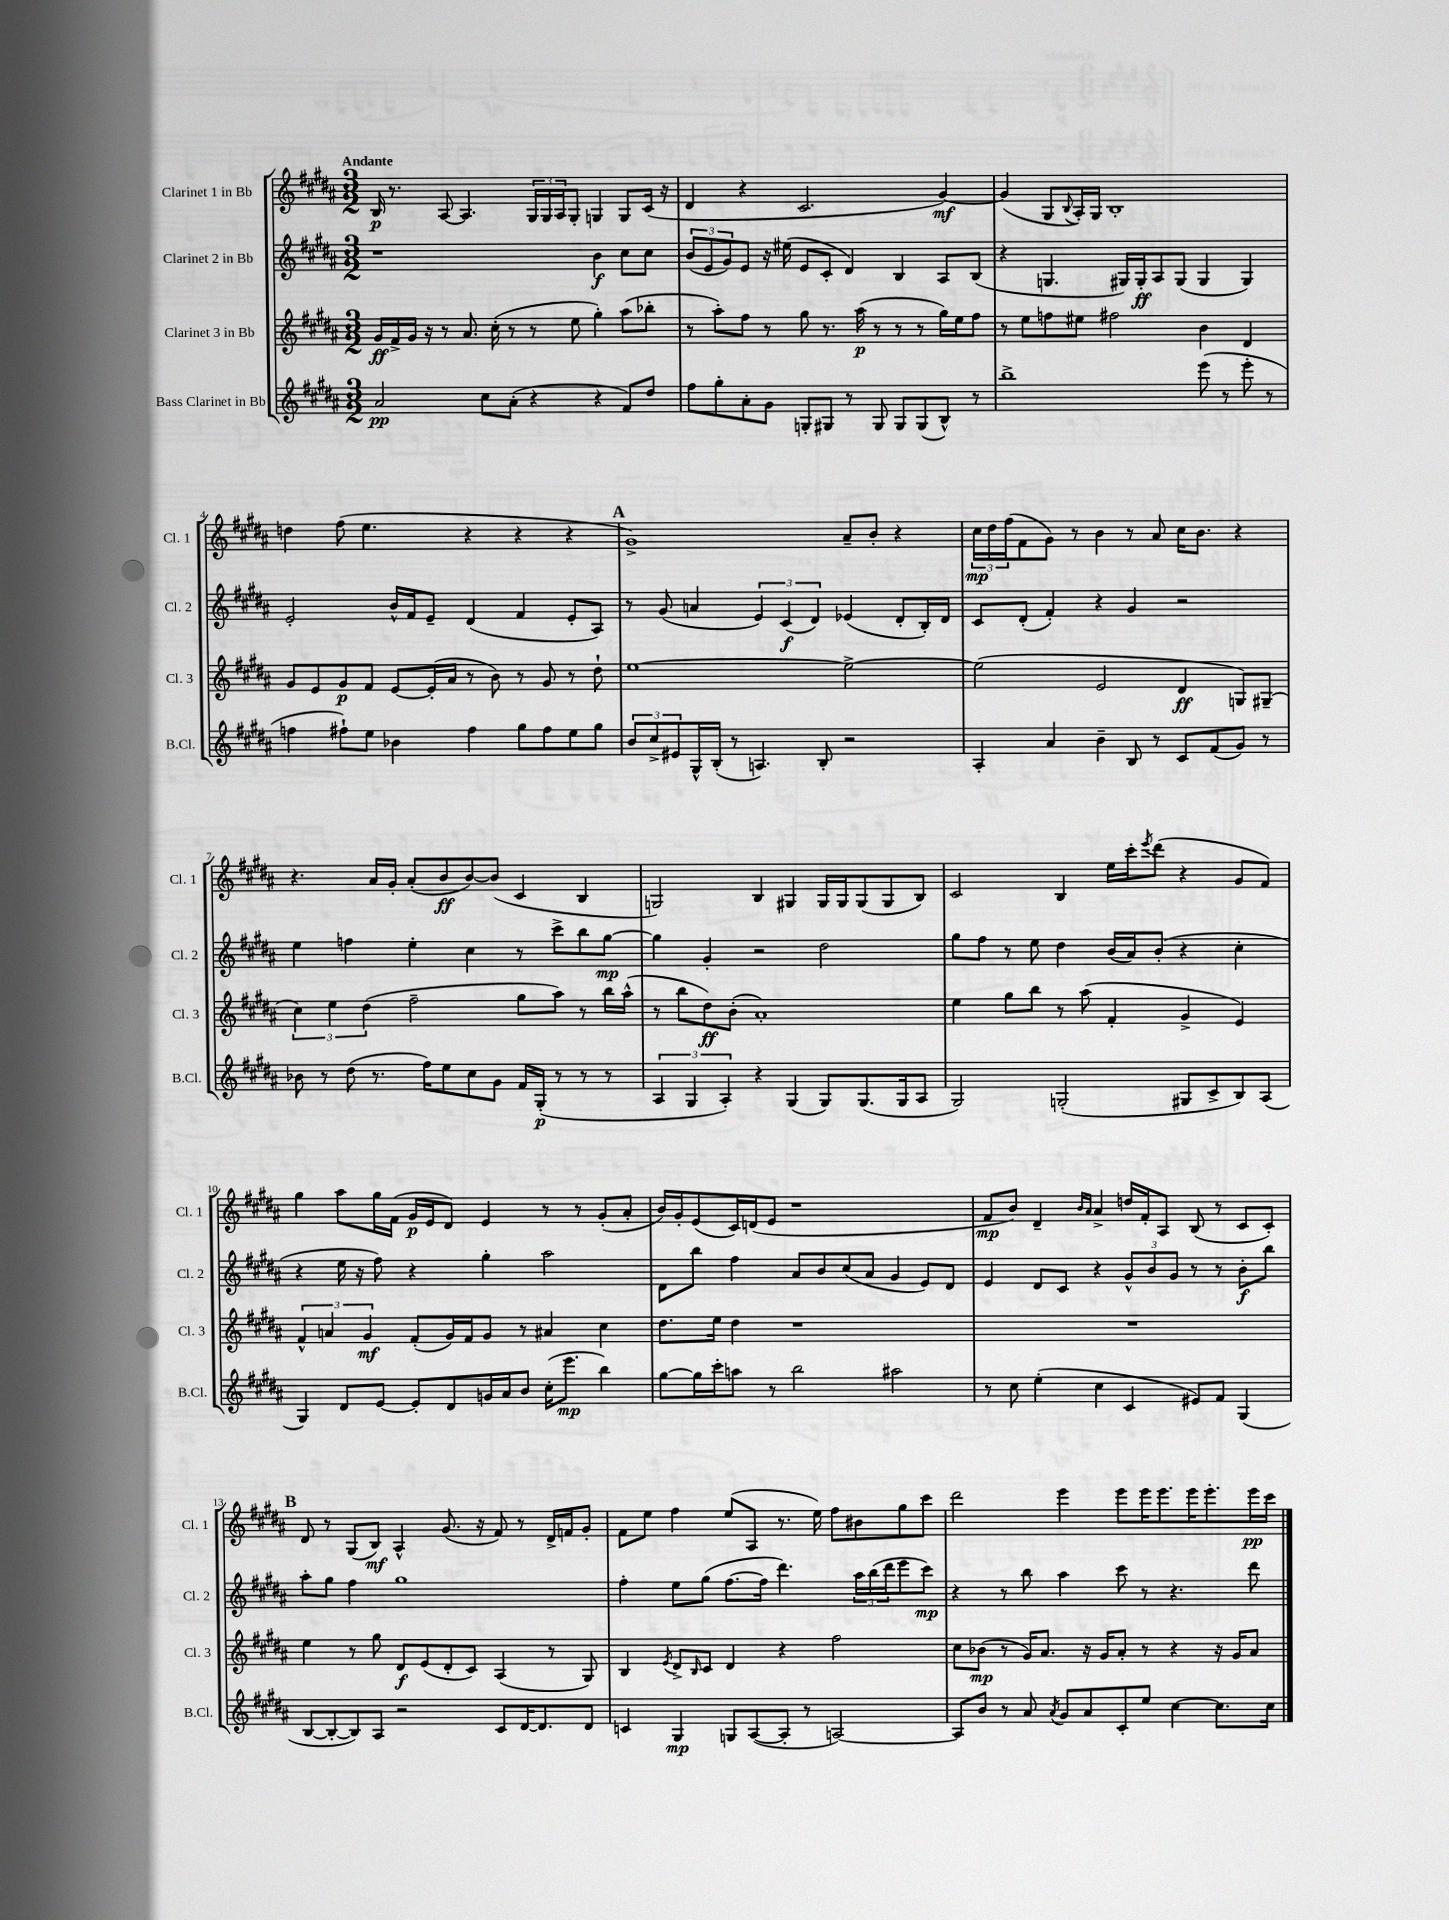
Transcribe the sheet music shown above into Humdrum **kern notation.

**kern	**kern	**kern	**kern
*staff4	*staff3	*staff2	*staff1
*clefG2	*clefG2	*clefG2	*clefG2
*k[f#c#g#d#a#]	*k[f#c#g#d#a#]	*k[f#c#g#d#a#]	*k[f#c#g#d#a#]
*M3/2	*M3/2	*M3/2	*M3/2
2a#	16g#	1r	16B
.	16f#^	.	8.r
.	16g#	.	.
.	16r	.	.
.	8r	.	[8A#
.	8.a#	.	4.A#]
8cc#	.	.	.
.	(16cc#'	.	.
(8a#'	8r	.	.
4r	8r	.	24G#
.	.	.	24G#
.	.	.	24A#
.	8ee	.	8G#'
4r	4gg#')	4b	4G
8f#)	(8aa#	8cc#	8G
8dd#	8bb-'	8cc#	(16c#
.	.	.	16r
=	=	=	=
8ff#	8r	(12b	4d#
.	.	12e	.
8gg#'	8aa#')	.	.
.	.	12g#)	.
8a#'	8ff#	8e	4r
8g#	8r	16r	.
.	.	(16ee#	.
8G'	8gg#	8e	2.c#
8G#	8.r	8c#'	.
8r	.	4d#)	.
.	(16aa#	.	.
8G#	8r	.	.
8G#	8r	4B	.
(8G#	8r	.	.
8B^^)	16gg#)	8A#	[4g#)
.	16ee	.	.
8r	8ff#	(8B	.
=	=	=	=
1bb^	8r	4r	(4g#]
.	8ee	.	.
.	8ff	4.G	8G#
.	.	.	8qqB
.	8ee#	.	16A#')
.	.	.	16G#
.	2ff#	.	1B'
.	.	16G#)	.
.	.	16G#'	.
.	.	8A#	.
.	.	(8G#	.
(8eee	4b	4G#	.
8r	.	.	.
8eee'	4d#	4G#)	.
8r	.	.	.
=	=	=	=
4ff	8g#	2e'	4dd
.	8e	.	.
8ff#`)	8g#	.	(8ff#
8ee	8f#	.	4.ee
4b-	[8e	16b^^	.
.	.	16f#	.
.	(16e']	8e~	.
.	16a#	.	.
4ff#	8r	(4d#	4r
.	8b)	.	.
8gg#	8r	4f#	4r
8ff#	8g#	.	.
8ee	8r	8e'	4r
8gg#	8dd#`	8A#)	.
=	=	=	=
12b	[1ee	8r	1g#^)
12cc#^	.	.	.
.	.	(8g#	.
12e#	.	.	.
16G#^^	.	4a	.
(16B'	.	.	.
8r	.	.	.
4.A)	.	6e)	.
.	.	(6c#	.
.	.	6d#)	.
8B'	.	.	.
2r	2ee^_	(4e-	8a#~
.	.	.	8b'
.	.	8d#'	4r
.	.	16B')	.
.	.	16d#	.
=	=	=	=
4A#'	(2ee]	8c#	24cc#
.	.	.	24dd#
.	.	.	(24ff#
.	.	(8d#'	8f#
4a#	.	4f#')	8g#)
.	.	.	8r
4b~	2e	4r	4b
8B	.	4g#	8r
8r	.	.	8a#
8c#	4d#	2r	16cc#
.	.	.	8.b
(8f#	.	.	.
8g#)	8G)	.	4r
8r	(8G#~	.	.
=	=	=	=
8b-	6cc#)	4ee	4.r
8r	.	.	.
.	6ee	.	.
(8dd#	.	4ff	.
.	(6dd#	.	.
8.r	.	.	16a#
.	.	.	16g#'
.	2ff#~	4ee'	(8a#'
16ff#)	.	.	.
8ee	.	.	8b
8cc#	.	4cc#	[8b)
8g#	.	.	(8b]
16f#	8gg#	8r	4c#
(16G#'	.	.	.
8r	8aa#)	8ccc#^	.
8r	8r	8bb	4B
8r	16bb	[8gg#	.
.	(16aa#^^	.	.
=	=	=	=
6A#	8r	4gg#]	2G)
.	8bb	.	.
6G#	.	.	.
.	8dd#)	4g#'	.
6A#')	.	.	.
.	(8b'	.	.
4r	1a#')	2r	4B
(4G#	.	.	4G#
8G#)	.	2dd#	16G#
.	.	.	16G#
(8.G#	.	.	(8G#
.	.	.	8G#
16G#	.	.	.
8A#	.	.	8B)
=	=	=	=
2G#)	4ee	8gg#	2c#
.	.	8ff#	.
.	8gg#	8r	.
.	8bb	8ee	.
(2G'	8r	4dd#	4B
.	(8aa#	.	.
.	4f#'	(16b	16ee
.	.	16a#)	16ccc#'
.	.	.	8qeee
.	.	(8b'	(8ddd#
8G#	4g#^	4r	4r
8c#^	.	.	.
8B)	4e)	4cc#'	8g#
(8A#	.	.	8f#)
=	=	=	=
4G#)	6f#^^	4r	4gg#
.	6a	.	.
8d#	.	16ee	8aa#
.	.	16r	.
.	6g#	.	.
[8e	.	8ff#)	16gg#
.	.	.	(16f#
8e']	(8f#'	4r	16g#
.	.	.	16e
8d#	16g#)	.	8d#)
.	16f#	.	.
16g	8g#	4gg#'	4e
16a#	.	.	.
8b	8r	.	.
(16cc#'	4a#	2aa#	8r
8.eee	.	.	.
.	.	.	8r
4bb)	4cc#	.	(8g#'
.	.	.	8a#'
=	=	=	=
[8gg#	8.dd#	8d#	16b)
.	.	.	16g#'
16gg#]	.	8bb	(8e
16ccc#'	16ee	.	.
8aa	4dd#	4ff#	16c#)
.	.	.	(16d
8r	.	.	8e
2bb	1r	8a#	1r
.	.	8b	.
.	.	(8cc#	.
.	.	8a#	.
2aa#	.	4g#	.
.	.	8e)	.
.	.	8d#	.
=	=	=	=
8r	1.r	4e	8f#
8cc#	.	.	8b)
(4ee'	.	8d#	4d#~
.	.	8c#	.
.	.	.	16qqb
.	.	.	16qqa#
4cc#	.	4r	4a#^
4c#	.	12g#^^	16dd
.	.	.	16f#'
.	.	12b	.
.	.	.	8A#
.	.	12g#	.
8e#)	.	8r	(8B
8f#	.	8r	8r
(4G#	.	8b'	8c#
.	.	8bb	8c#')
=	=	=	=
[8B	4ee	8aa#'	8d#
8B'_	.	8gg#	8r
8B])	8r	4ff#	(8G#
8A#	8gg#	.	8B)
2r	8d#	1gg#	4A#^^
.	(8e	.	.
.	8d#'	.	(8.g#
.	8c#)	.	.
.	.	.	16r
8c#	(4A#	.	8f#)
[16d#	.	.	8r
8.d#]	.	.	.
.	8r	.	16d#^
.	.	.	16f
8d#	8G#)	.	8g#'
=	=	=	=
4c	4B	4ff#'	8f#
.	.	.	8ee
.	8qe	.	.
4G#	8d#^	8ee	4ff#
.	16qqB	.	.
.	8c#	(8gg#	.
8G	4d#	[8.ff#	(8ee
([8A#	.	.	8A#
.	.	16ff#]	.
8A#']	4r	4.ddd#)	8.r
8r	.	.	.
.	.	.	16ee)
[2A)	2ff#	.	8ff#
.	.	24aa#	8b#
.	.	(24bb	.
.	.	24ddd#	.
.	.	8eee	8gg#
.	.	8ccc#)	8ccc#
=	=	=	=
8A]	8cc#	4r	2ddd#
8b	(8b-	.	.
8r	8r	8r	.
8a#	16g#)	8bb	.
.	8.a#	.	.
8qa#	.	.	.
8g#	.	4aa#	4eee
8a#	16r	.	.
.	16g#	.	.
8c#'	8a#'	8ccc#	8eee
8ee	8r	8r	16eee
.	.	.	8.eee
[4cc#	4r	4.r	.
.	.	.	16eee
.	.	.	8.eee'
8.cc#]	16r	.	.
.	16g#	.	.
.	8a#	8ddd#	16eee
16cc#	.	.	16ccc#
==	==	==	==
*-	*-	*-	*-
